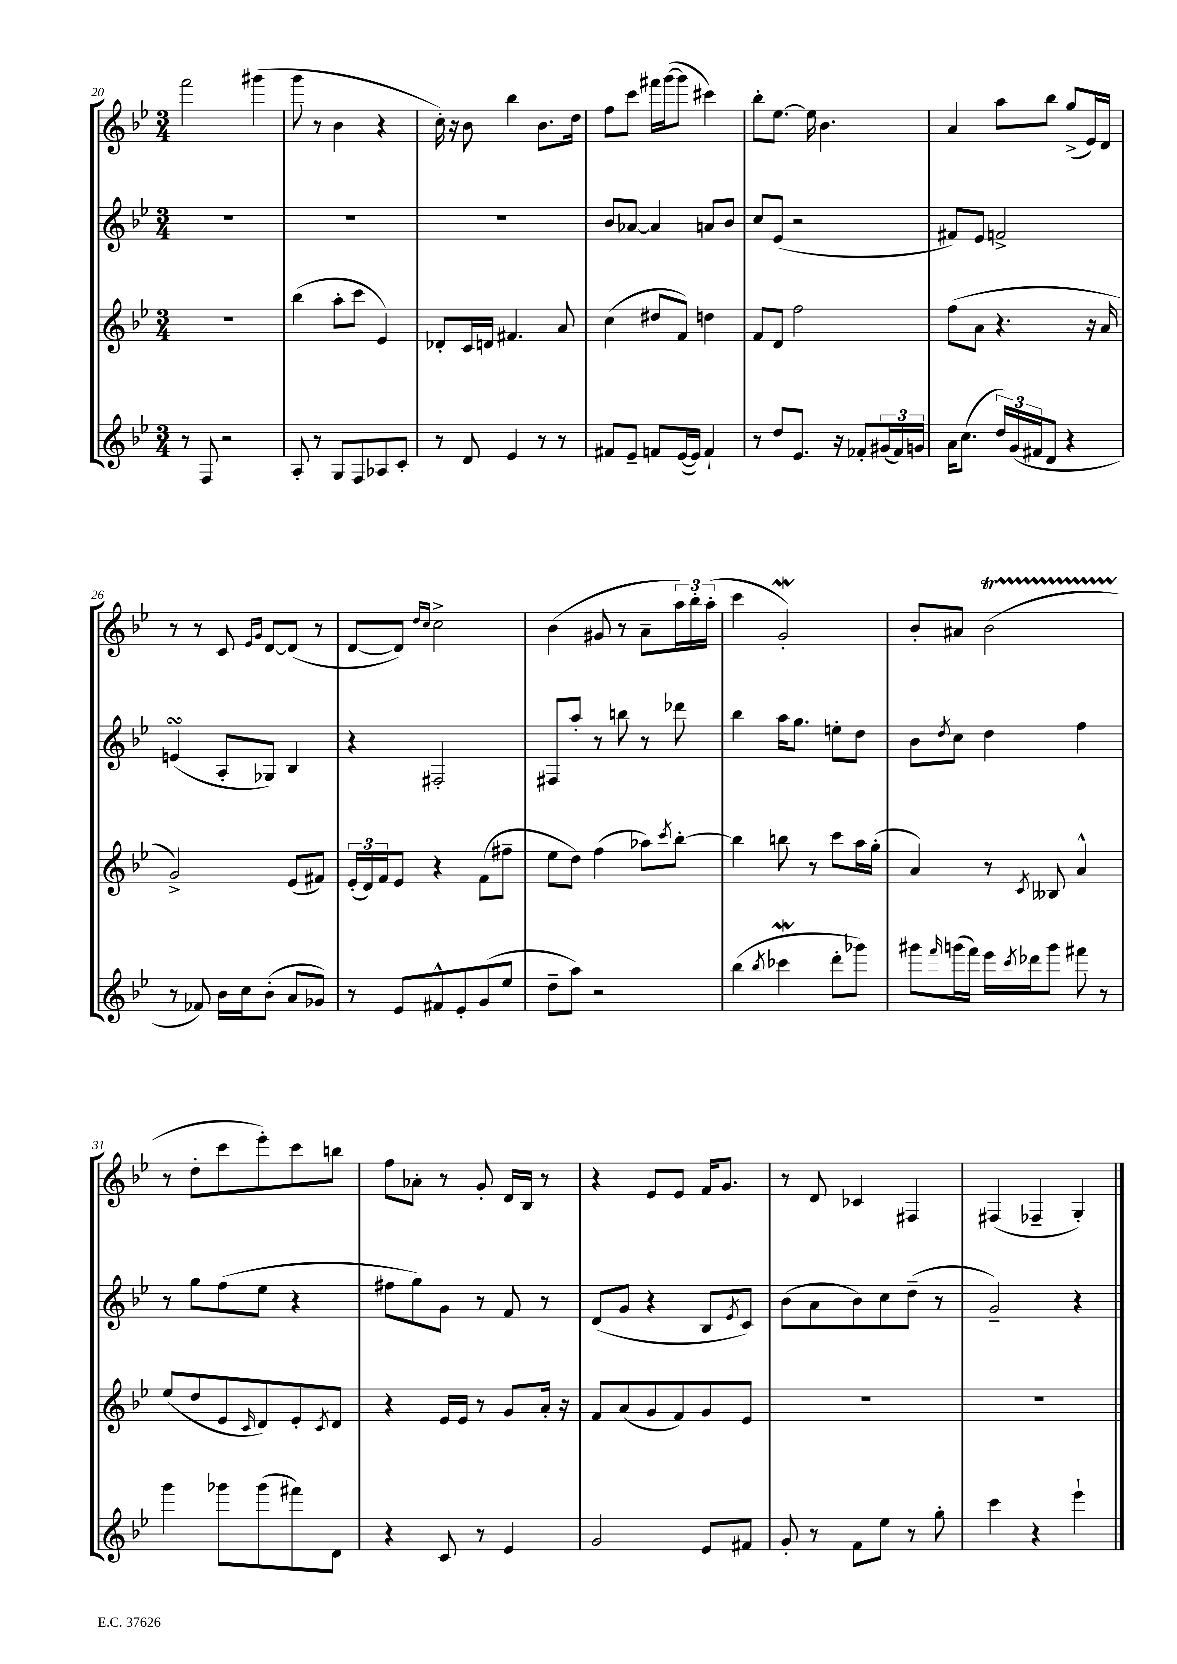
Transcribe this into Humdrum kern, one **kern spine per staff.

**kern	**kern	**kern	**kern
*staff4	*staff3	*staff2	*staff1
*clefG2	*clefG2	*clefG2	*clefG2
*k[b-e-]	*k[b-e-]	*k[b-e-]	*k[b-e-]
*M3/4	*M3/4	*M3/4	*M3/4
8r	2.r	2.r	2fff
8F	.	.	.
2r	.	.	.
.	.	.	(4ggg#
=	=	=	=
8A'	(4bb-	2.r	8ggg
8r	.	.	8r
8G	8aa'	.	4b-
8F	8ccc	.	.
8A-	4e-)	.	4r
8c'	.	.	.
=	=	=	=
8r	8d-'	2.r	16cc')
.	.	.	16r
8d	16c	.	8b-
.	16d	.	.
4e-	4.f#	.	4bb-
8r	.	.	8.b-
8r	8a	.	.
.	.	.	16dd
=	=	=	=
8f#	(4cc	8b-	8ff
8e-~	.	[8a-	8ccc
8f	8dd#	4a-]	16fff#
.	.	.	([16ggg
([16e-	8f)	.	8ggg]
16e-])	.	.	.
4f`	4dd	8a	4ccc#)
.	.	8b-	.
=	=	=	=
8r	8f	8cc	8bb-'
8dd	8d	(8e-	[8.ee-
8.e-	2ff	2r	.
.	.	.	16ee-]
.	.	.	4.b-
16r	.	.	.
8f-'	.	.	.
(24g#	.	.	.
24f-)	.	.	.
24g	.	.	.
=	=	=	=
16a	(8ff	8f#)	4a
(8.cc	.	.	.
.	8a	8e-	.
24dd)	4.r	2f^	8aa
(24g	.	.	.
24f#	.	.	.
8d	.	.	8bb-
4r	.	.	(8gg^
.	16r	.	16e-)
.	16a	.	16d
=	=	=	=
8r	2g^)	(4e	8r
8f-)	.	.	8r
16b-	.	8A'	8c
16cc	.	.	.
.	.	.	16qqe-
.	.	.	16qqg
(8b-'	.	8G-)	[8d
8a	(8e-	4B-	(8d]
8g-)	8f#)	.	8r
=	=	=	=
8r	(24e-'	4r	[8d
.	24d)	.	.
.	24f	.	.
8e-	8e-	.	8d])
.	.	.	16qqdd
.	.	.	16qqcc
8f#^^	4r	2F#'	2cc^
8e-'	.	.	.
(8g	(8f	.	.
8ee-	8ff#~	.	.
=	=	=	=
8dd~	8ee-	8F#	(4b-
8aa)	8dd)	8aa'	.
2r	(4ff	8r	8g#
.	.	8bb	8r
.	8aa-)	8r	8a~
.	8qccc	.	.
.	[8bb-'	8ddd-	24aa)
.	.	.	24bb-'
.	.	.	(24aa'
=	=	=	=
(4bb-	4bb-]	4bb-	4ccc
8qbb-	.	.	.
4ccc-	8bb	16aa	2g')
.	.	8.gg	.
.	8r	.	.
8ddd'	8ccc	8ee'	.
8ggg-)	16aa	8dd	.
.	(16gg'	.	.
=	=	=	=
8ggg#	4a)	8b-	8b-'
16qqfff	.	8qdd	.
(16ggg	.	8cc	8a#
16fff)	.	.	.
16eee-	8r	4dd	(2b-
8qccc	.	.	.
16ddd-	.	.	.
.	8qc	.	.
8ggg	8B--	.	.
8fff#	4a^^	4ff	.
8r	.	.	.
=	=	=	=
4ggg	(8ee-	8r	8r
.	8dd	8gg	8dd'
8ggg-	8e-	(8ff	8ccc
.	16qqc	.	.
(8ggg-	8d)	8ee-	8eee-')
8fff#)	8e-'	4r	8ccc
.	8qc	.	.
8d	8d	.	8bb
=	=	=	=
4r	4r	8ff#	8ff
.	.	8gg)	8a-'
8c	16e-	8g	8r
.	16e-	.	.
8r	8r	8r	8g'
4e-	8g	8f	16d
.	.	.	16B-
.	16a'	8r	8r
.	16r	.	.
=	=	=	=
2g	8f	(8d	4r
.	(8a	8g	.
.	8g	4r	8e-
.	8f)	.	8e-
8e-	8g	8B-	16f
.	.	.	8.g
.	.	8qe-	.
8f#	8e-	8c)	.
=	=	=	=
8g'	2.r	(8b-	8r
8r	.	8a	8d
8f	.	8b-)	4c-
8ee-	.	8cc	.
8r	.	(8dd~	4F#
8gg'	.	8r	.
=	=	=	=
4ccc	2.r	2g~)	(4F#
4r	.	.	4F-~
4eee-`	.	4r	4G')
==	==	==	==
*-	*-	*-	*-
